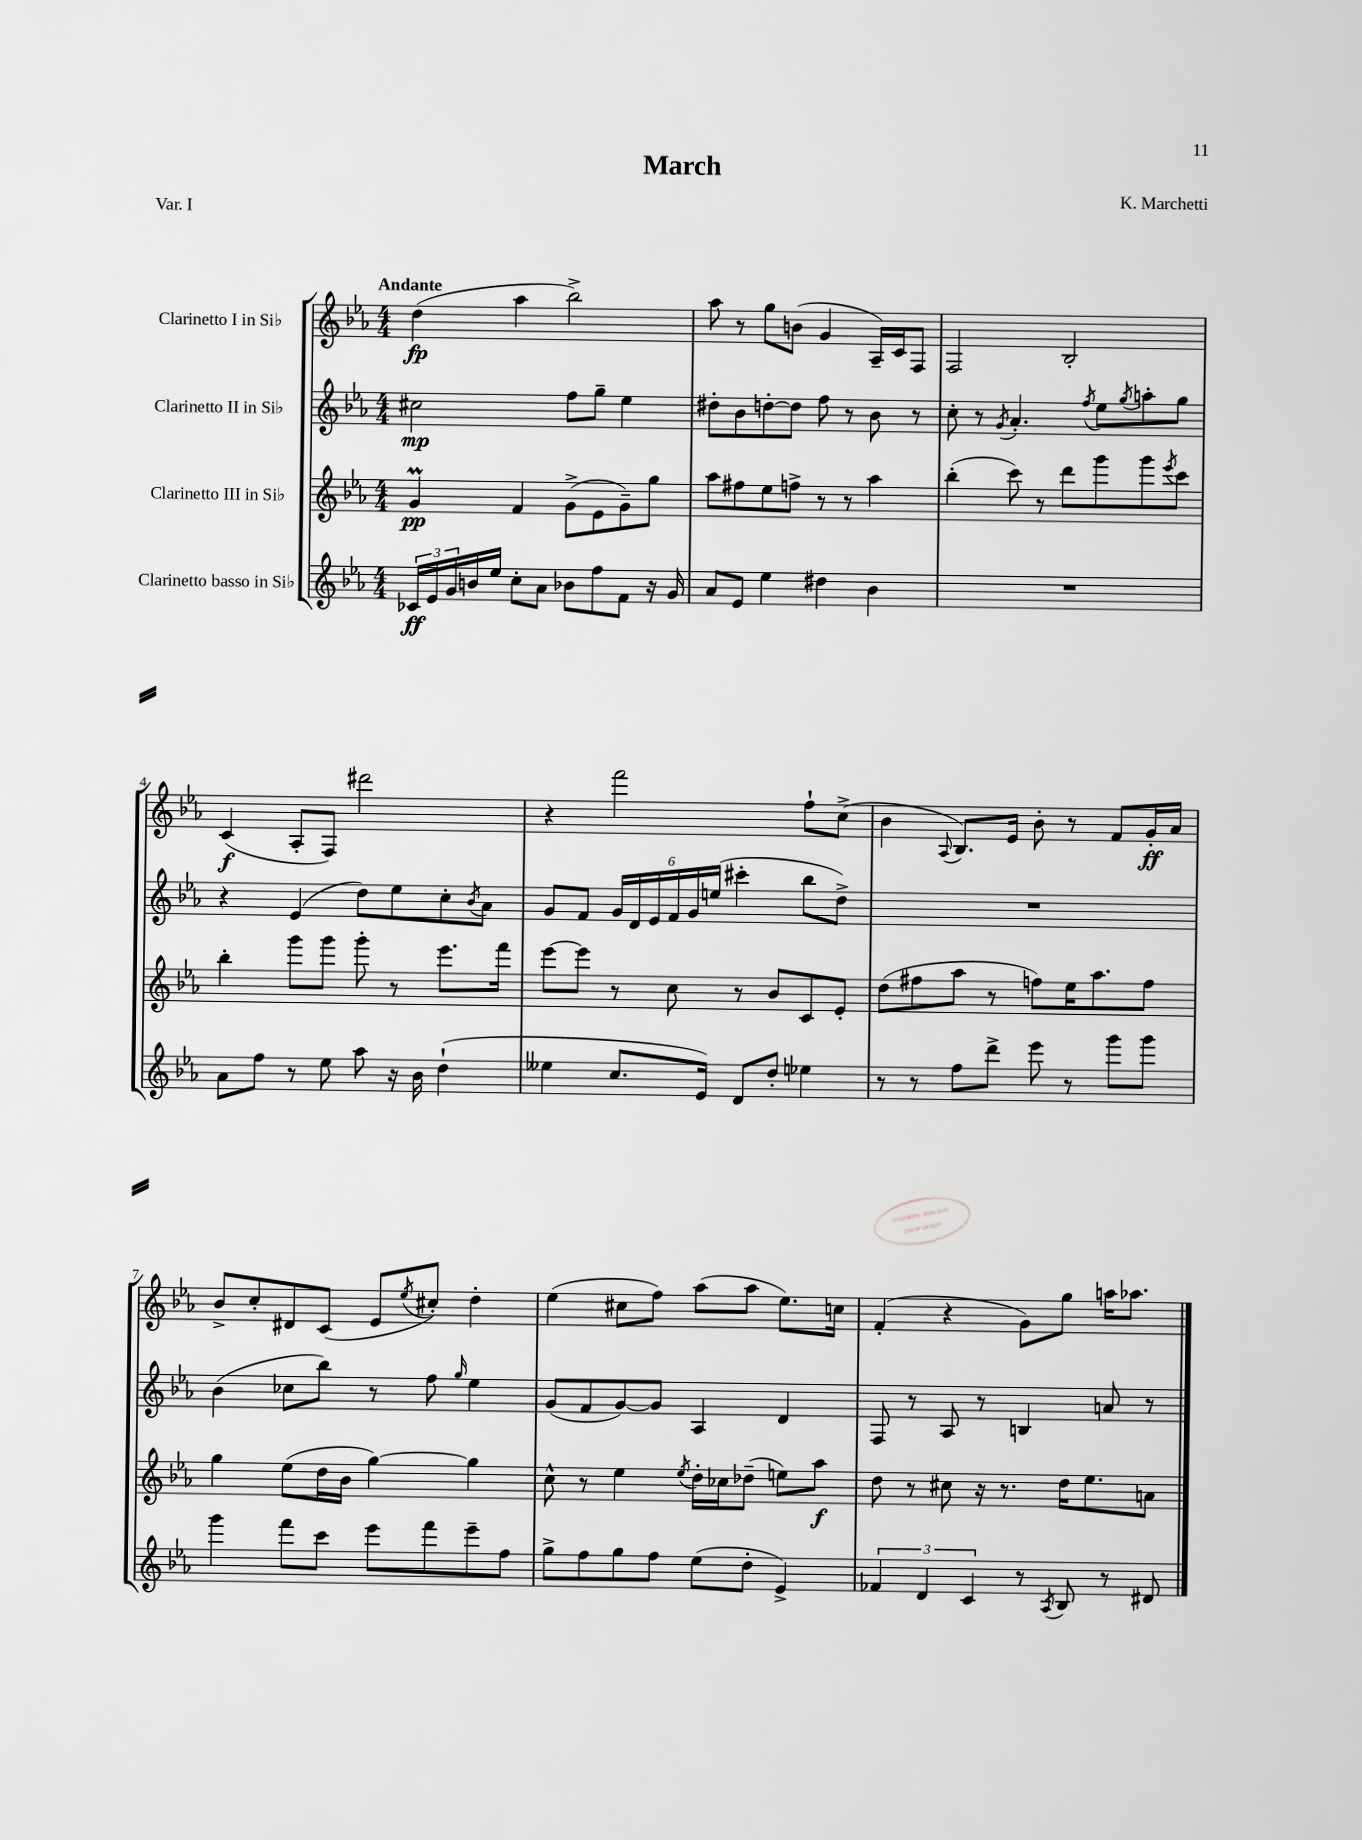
\header { title = "March" composer = "K. Marchetti" piece = "Var. I" }
<<
\new StaffGroup <<
\new Staff = "s0" \with { instrumentName = "Clarinetto I in Sib" } {
    \clef treble \key ees \major \numericTimeSignature \time 4/4 \tempo "Andante"
    d''4\fp( aes''4 bes''2->) |
    aes''8 r8 g''8 b'8( g'4 aes16--) c'16 f8 |
    f2 bes2-. |
    c'4\f( aes8-. f8) dis'''2 |
    r4 f'''2 f''8-! c''8->( |
    bes'4 \appoggiatura { aes8 } bes8.) ees'16 bes'8-. r8 f'8 g'16-.\ff aes'16 |
    bes'8-> c''8-. dis'8 c'8( ees'8 \acciaccatura { ees''8 } cis''8-.) d''4-. |
    ees''4( cis''8 f''8) aes''8( aes''8 ees''8.) c''16 |
    f'4-.( r4 g'8) g''8 a''16 aes''8. \bar "|." |
}
\new Staff = "s1" \with { instrumentName = "Clarinetto II in Sib" } {
    \clef treble \key ees \major \numericTimeSignature \time 4/4
    cis''2\mp f''8 g''8-- ees''4 |
    dis''8-. bes'8 d''8~-. d''8 f''8 r8 bes'8 r8 |
    c''8-. r8 \acciaccatura { g'8 } aes'4.-. \acciaccatura { f''8 } ees''8 \acciaccatura { g''8 } a''8-. g''8 |
    r4 ees'4( d''8) ees''8 c''8-. \acciaccatura { bes'8 } aes'8 |
    g'8 f'8 \tuplet 6/4 { g'16 d'16 ees'16 f'16 g'16 e''16( } cis'''4-. bes''8 d''8->) |
    R1 |
    bes'4( ces''8 bes''8) r8 f''8 \grace { g''16 } ees''4 |
    g'8( f'8 g'8~) g'8 aes4 d'4 |
    f8 r8 aes8 r8 b4 a'8 r8 \bar "|." |
}
\new Staff = "s2" \with { instrumentName = "Clarinetto III in Sib" } {
    \clef treble \key ees \major \numericTimeSignature \time 4/4
    g'4\prall\pp f'4 g'8->( ees'8 g'8--) g''8 |
    aes''8 fis''8 ees''8 f''8-> r8 r8 aes''4 |
    bes''4-.( c'''8) r8 d'''8 g'''8 g'''8 \acciaccatura { ees'''8 } c'''8 |
    bes''4-. g'''8 g'''8 g'''8-. r8 ees'''8. f'''16 |
    ees'''8~ ees'''8 r8 c''8 r8 bes'8 c'8 ees'8-. |
    d''8( fis''8 aes''8 r8 f''8) ees''16 aes''8. f''8 |
    g''4 ees''8( d''16 bes'16 g''4~) g''4 |
    c''8-^ r8 ees''4 \acciaccatura { ees''8 } d''16-. ces''16 des''8--( e''8) aes''8\f |
    d''8 r8 cis''8 r16 r8. d''16 ees''8. a'8 \bar "|." |
}
\new Staff = "s3" \with { instrumentName = "Clarinetto basso in Sib" } {
    \clef treble \key ees \major \numericTimeSignature \time 4/4
    \tuplet 3/2 { ces'16\ff ees'16 g'16 } b'16 ees''16 c''8-. aes'8 bes'8 f''8 f'8 r16 g'16 |
    aes'8 ees'8 ees''4 dis''4 bes'4 |
    R1 |
    aes'8 f''8 r8 ees''8 aes''8 r16 bes'16 d''4-!( |
    eeses''4 c''8. ees'16) d'8 d''8-. ees''4 |
    r8 r8 f''8 d'''8-> ees'''8 r8 g'''8 g'''8 |
    g'''4 f'''8 c'''8 ees'''8 f'''8 ees'''8-- f''8 |
    g''8-> f''8 g''8 f''8 ees''8( d''8-. ees'4->) |
    \tuplet 3/2 { fes'4 d'4 c'4 } r8 \acciaccatura { aes8 } bes8 r8 dis'8 \bar "|." |
}
>>
>>
